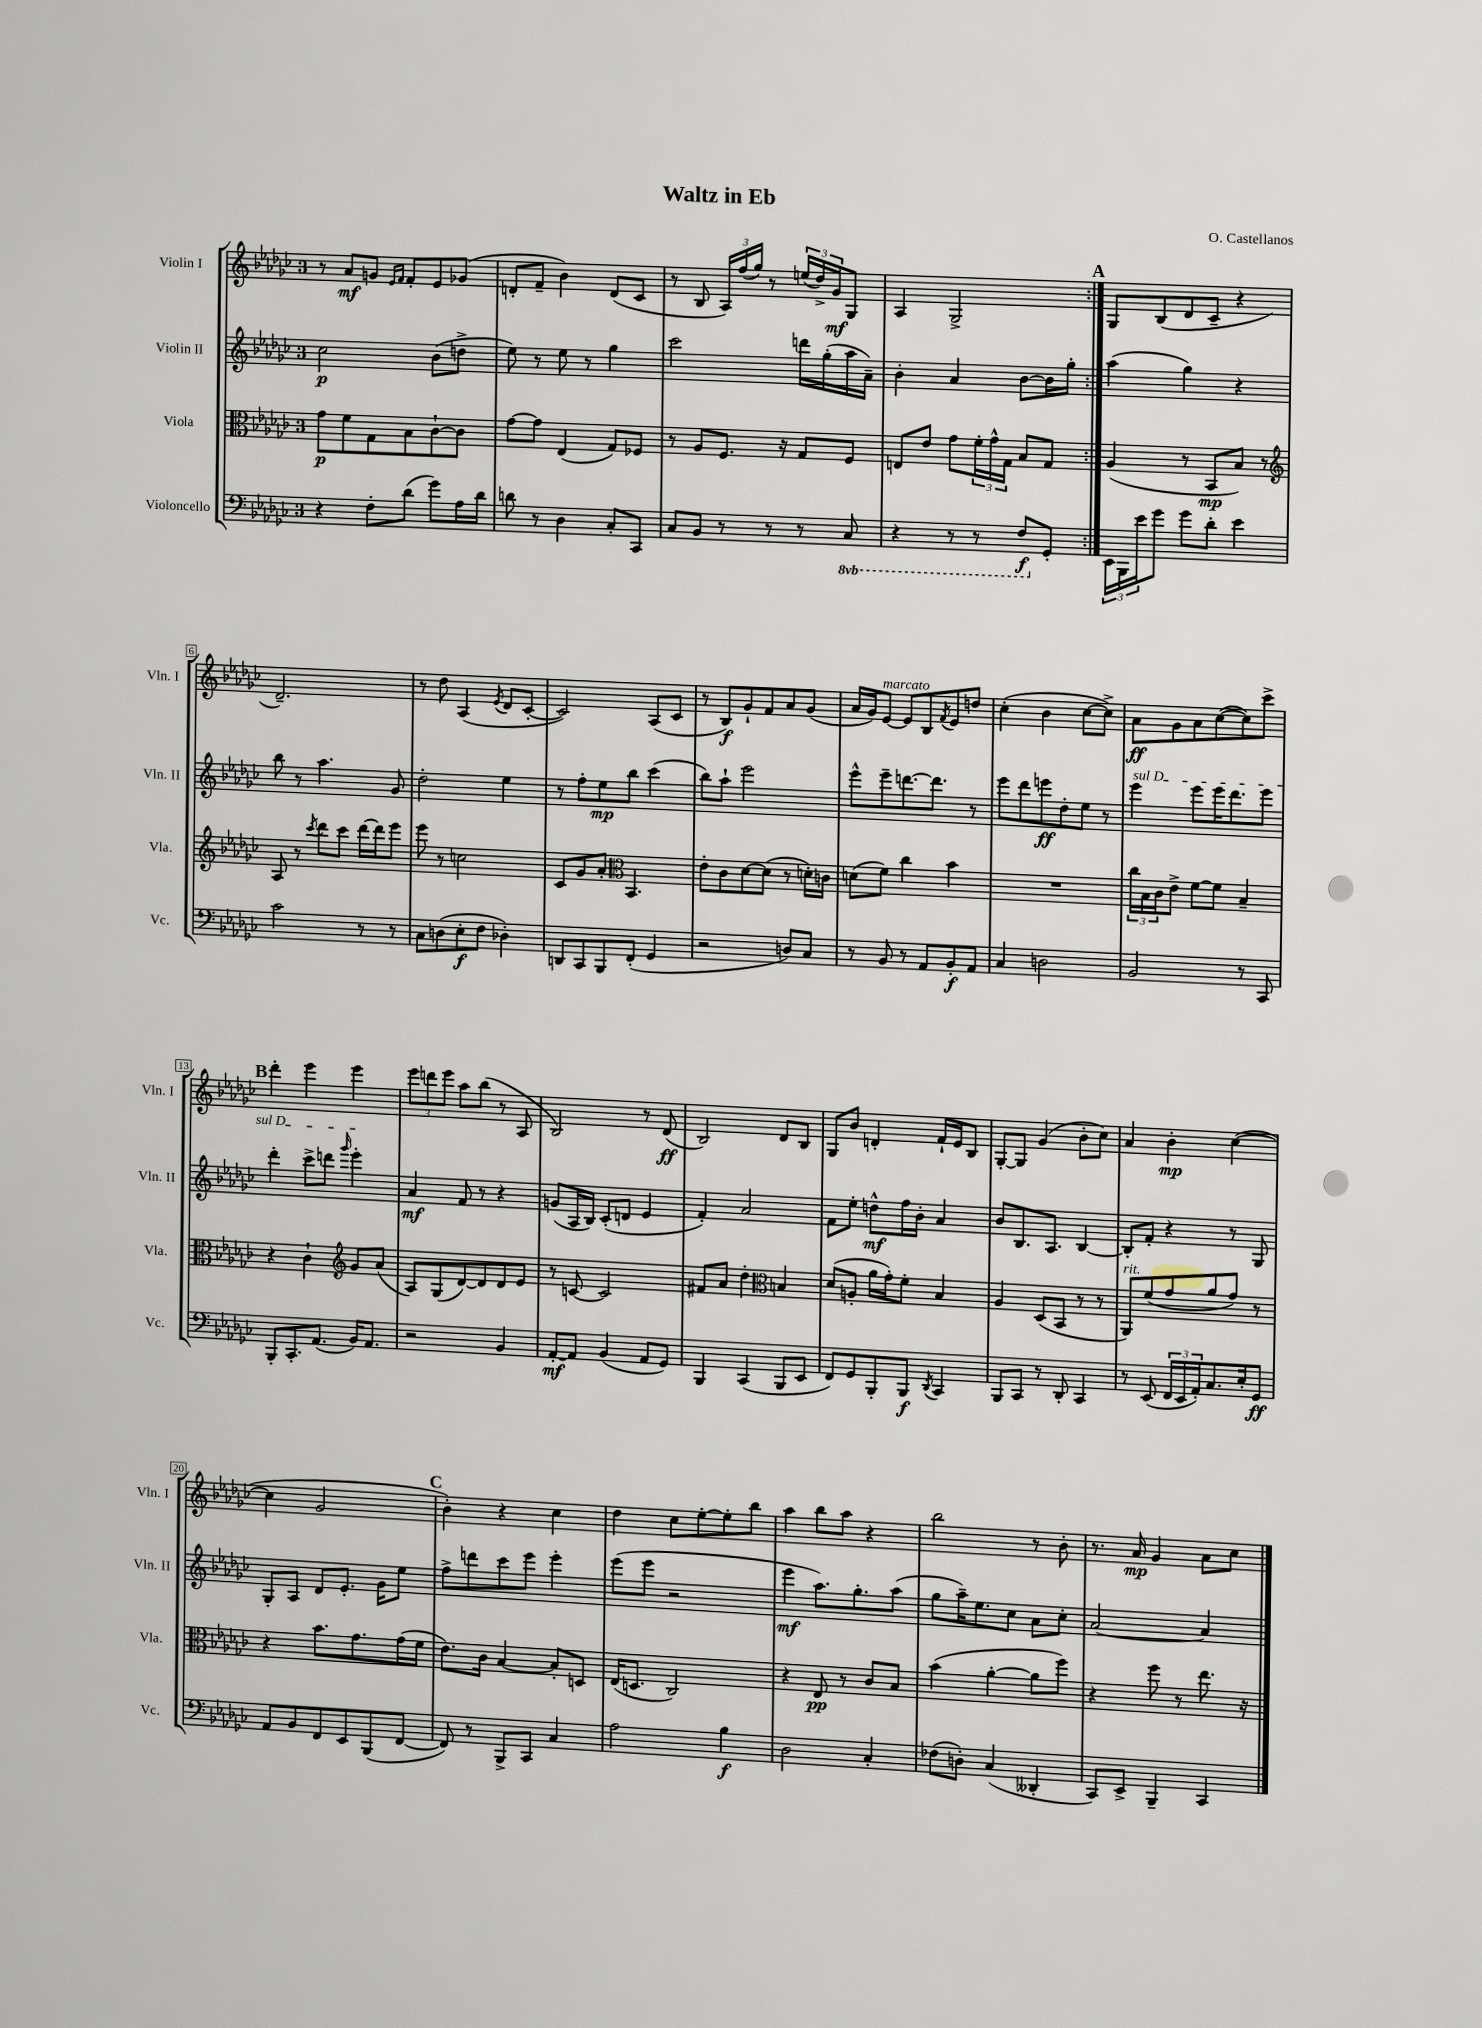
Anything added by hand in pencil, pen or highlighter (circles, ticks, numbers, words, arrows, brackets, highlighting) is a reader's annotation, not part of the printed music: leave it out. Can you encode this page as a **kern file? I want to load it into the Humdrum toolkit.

**kern	**dynam	**kern	**dynam	**kern	**dynam	**kern	**dynam
*part4	*part4	*part3	*part3	*part2	*part2	*part1	*part1
*staff4	*staff4	*staff3	*staff3	*staff2	*staff2	*staff1	*staff1
*I"Violoncello	*	*I"Viola	*	*I"Violin II	*	*I"Violin I	*
*I'Vc.	*	*I'Vla.	*	*I'Vln. II	*	*I'Vln. I	*
*clefF4	*	*clefC3	*	*clefG2	*	*clefG2	*
*k[b-e-a-d-g-c-]	*	*k[b-e-a-d-g-c-]	*	*k[b-e-a-d-g-c-]	*	*k[b-e-a-d-g-c-]	*
*M3/4	*	*M3/4	*	*M3/4	*	*M3/4	*
=1	=1	=1	=1	=1	=1	=1	=1
4r	.	8g-\L	p	2cc-\	p	8r	.
.	.	8f\	.	.	.	8a-/L	mf
8F'\L	.	8G-\	.	.	.	8gn/J	.
.	.	.	.	.	.	16qqe-/LL	.
.	.	.	.	.	.	16qqf/JJ	.
(8d-\J	.	8B-\	.	.	.	8f'/L	.
8g-\L)	.	[8c-`\	.	(8b-\L	.	8e-/	.
16A-\L	.	8c-\J]	.	8ddn^\J	.	(8g-X/J	.
16d-\JJ	.	.	.	.	.	.	.
=2	=2	=2	=2	=2	=2	=2	=2
8dn\	.	[8g-\L	.	8ee-\)	.	8dn'/L	.
8r	.	8g-\J]	.	8r	.	8f~/J	.
4D-\	.	(4E-/	.	8ee-\	.	4b-\)	.
.	.	.	.	8r	.	.	.
8C-'/L	.	8G-/L)	.	4gg-\	.	(8d/L	.
8CC-/J	.	8F-X/J	.	.	.	8c-/J	.
=3	=3	=3	=3	=3	=3	=3	=3
8C-/L	.	8r	.	2ccc-\	.	8r	.
8BB-/J	.	8A-/L	.	.	.	8B-/	.
8r	.	8.F/J	.	.	.	24A-/LL)	.
.	.	.	.	.	.	(24ff/	.
.	.	.	.	.	.	24gg-/JJ)	.
8r	.	.	.	.	.	8r	.
.	.	16r	.	.	.	.	.
8r	.	8G-/L	.	16dddn\LL	.	(24een/LL	.
.	.	.	.	.	.	24dd-^/)	.
.	.	.	.	(16gg-'\	.	.	.
.	.	.	.	.	.	24g-/J	mf
*8ba	*	*	*	*	*	*	*
8CC-/	.	8F/J	.	16aa-\	.	8G-/J	.
.	.	.	.	16a-~\JJ)	.	.	.
=4	=4	=4	=4	=4	=4	=4	=4
4r	.	8En/L	.	4b-'\	.	4A-/	.
.	.	8e-/J	.	.	.	.	.
8r	.	8g-\L	.	4a-/	.	2G-^/	.
8r	.	24f'\L	.	.	.	.	.
.	.	24g-^^\	.	.	.	.	.
.	.	24G-\JJ	.	.	.	.	.
8FF/L	f	8B-/L	.	[8b-\L	.	.	.
*X8ba	*	*	*	*	*	*	*
8GG-'/J	.	8G-/J	.	16b-\L]	.	.	.
.	.	.	.	16gg-'\JJ	.	.	.
!!LO:REH:place=s1:t=A
=5:|!	=5:|!	=5:|!	=5:|!	=5:|!	=5:|!	=5:|!	=5:|!
24EE-\LL	.	(4A-/	.	(4aa-\	.	8G-/L	.
24BBB-\	.	.	.	.	.	.	.
24e-\J	.	.	.	.	.	.	.
8g-\J	.	.	.	.	.	(8B-/	.
8g-\L	.	8r	.	4gg-\)	.	8d-/	.
8d-'\J	.	8BB-/L	mp	.	.	8c-~/J	.
4e-\	.	8B-/J)	.	4r	.	4r	.
.	.	8r	.	.	.	.	.
!!LO:LB:g=z
=6	=6	=6	=6	=6	=6	=6	=6
*	*	*clefG2	*	*	*	*	*
2c-\	.	8A-/	.	8bb-\	.	2.d-~/)	.
.	.	8r	.	8r	.	.	.
.	.	8qccc-/	.	.	.	.	.
.	.	8ddd-\L	.	4.aa-\	.	.	.
.	.	8ccc-\J	.	.	.	.	.
8r	.	[16ddd-\LL	.	.	.	.	.
.	.	16ddd-\J]	.	.	.	.	.
8r	.	8eee-\J	.	8g-/	.	.	.
=7	=7	=7	=7	=7	=7	=7	=7
8C-\L	.	8eee-\	.	2dd-'\	.	8r	.
(8Dn\	.	8r	.	.	.	8dd-\	.
8E-'\	f	2ccn\	.	.	.	(4A-/	.
8F\J	.	.	.	.	.	.	.
.	.	.	.	.	.	8qe-/	.
4D-X'\)	.	.	.	4ee-\	.	8d-/L	.
.	.	.	.	.	.	[8c-'/J	.
=8	=8	=8	=8	=8	=8	=8	=8
8DDn/L	.	8c-/L	.	8r	.	2c-/])	.
8CC-/	.	8g-/	.	8ff'\L	.	.	.
8BBB-/	.	8a-'/J	.	8ee-\	mp	.	.
*	*	*clefC3	*	*	*	*	*
(8FF'/J	.	4.BB-/	.	8bb-\J	.	.	.
4GG-/	.	.	.	(4ccc-\	.	(8A-/L	.
.	.	.	.	.	.	8c-/J	.
=9	=9	=9	=9	=9	=9	=9	=9
2r	.	8e-'\L	.	8bb-\L)	.	8r	.
.	.	8c-\	.	8aa-`\J	.	8B-/L)	f
.	.	[8d-\	.	2eee-\	.	8g-`/	.
.	.	(8d-\J]	.	.	.	8f/	.
8Dn/L)	.	8r	.	.	.	8a-/	.
8C-/J	.	16dn'\LL)	.	.	.	(8g-/J	.
.	.	16cn\JJ	.	.	.	.	.
=10	=10	=10	=10	=10	=10	=10	=10
8r	.	(8dn\L	.	8eee-^^\L	.	16a-/LL	.
.	.	.	.	.	.	16g-/J)	.
!	!	!	!	!	!	!LO:TX:a:i:t=marcato	!
8BB-/	.	8f\J)	.	8eee-~\	.	[8e-/J	.
8r	.	4cc-\	.	[8.dddn\	.	8e-/L]	.
8AA-/L	.	.	.	.	.	8B-/	.
.	.	.	.	8.ddd\J]	.	.	.
.	.	.	.	.	.	8qf/	.
8BB-'/	f	4b-\	.	.	.	8e-/	.
8AA-/J	.	.	.	8r	.	8ddn/J	.
=11	=11	=11	=11	=11	=11	=11	=11
4C-/	.	2.r	.	8eee-\L	.	(4cc-'\	.
.	.	.	.	8ddd-\	.	.	.
2Dn\	.	.	.	8eeen\	ff	4b-\	.
.	.	.	.	8dd-'\	.	.	.
.	.	.	.	8ee-\J	.	[8cc-\L	.
.	.	.	.	8r	.	8cc-^\J])	.
=12	=12	=12	=12	=12	=12	=12	=12
!	!	!	!	!LO:TX:a:i:t=sul D	!	!	!
2BB-/	.	24cc-\LL	.	4eee-\	.	8a-\L	ff
.	.	24B-\	.	.	.	.	.
.	.	24c-\J	.	.	.	.	.
.	.	8e-^\J	.	.	.	8g-\	.
.	.	[8f\L	.	8eee-\L	.	8a-\	.
.	.	8f\J]	.	16eee-\K	.	([8cc-\	.
.	.	.	.	8.ddd-\	.	.	.
8r	.	4B-~/	.	.	.	8cc-\])	.
8CC-/	.	.	.	8eee-\J	.	8ccc-^\J	.
!!LO:LB:g=z
!!LO:REH:place=s1:t=B
=13	=13	=13	=13	=13	=13	=13	=13
8BBB-'/L	.	4r	.	4ddd-'\	.	4ddd-'\	.
8.CC-'/	.	.	.	.	.	.	.
.	.	4c-`\	.	8ccc-^\L	.	4eee-\	.
(8.AA-/J	.	.	.	.	.	.	.
.	.	.	.	8dddn\J	.	.	.
*	*	*clefG2	*	*	*	*	*
.	.	.	.	16qqggg-/	.	.	.
16BB-/KL)	.	8g-/L	.	4eee-'\	.	4eee-\	.
8.AA-/J	.	.	.	.	.	.	.
.	.	(8a-/J	.	.	.	.	.
=14	=14	=14	=14	=14	=14	=14	=14
2r	.	8A-/L)	.	4a-/	mf	12eee-\L	.
.	.	.	.	.	.	12dddn\	.
.	.	(8G-/	.	.	.	.	.
.	.	.	.	.	.	12eee-\J	.
.	.	[8d-/)	.	8f/	.	8aa-\L	.
.	.	8d-/]	.	8r	.	(8bb-\J	.
4BB-/	.	8d-/	.	4r	.	8r	.
.	.	8e-/J	.	.	.	8A-/	.
=15	=15	=15	=15	=15	=15	=15	=15
[8AA-'/L	mf	8r	.	(8gn/L	.	2B-/)	.
8AA-/J]	.	[8cn/	.	16A-/L	.	.	.
.	.	.	.	16B-/JJ)	.	.	.
(4BB-/	.	2c/]	.	(8c-'/L	.	.	.
.	.	.	.	8dn/J	.	.	.
8AA-/L	.	.	.	4e-/	.	8r	.
8GG-/J)	.	.	.	.	.	(8d-/	ff
=16	=16	=16	=16	=16	=16	=16	=16
4BBB-/	.	8f#X/L	.	4f'/)	.	2B-/)	.
.	.	8a-/J	.	.	.	.	.
(4CC-/	.	4dd-'\	.	2a-/	.	.	.
*	*	*clefC3	*	*	*	*	*
8BBB-/L	.	4Bn/	.	.	.	8d-/L	.
8EE-/J	.	.	.	.	.	8B-/J	.
=17	=17	=17	=17	=17	=17	=17	=17
8FF/L)	.	(8d-/L	.	8f\L	.	8G-/L	.
8GG-/	.	8An'/J	.	8ee-'\J	.	8b-/J	.
8BBB-'/	.	16a-\LL	.	8ddn^^\L	mf	4dn'/	.
.	.	16g-'\J)	.	.	.	.	.
8BBB-/J	f	8f'\J	.	16ff\L	.	.	.
.	.	.	.	16b-'\JJ	.	.	.
8qDD-/	.	.	.	.	.	.	.
4CC-/	.	4B-/	.	4a-/	.	16f`/LL	.
.	.	.	.	.	.	16e-/J	.
.	.	.	.	.	.	8B-/J	.
=18	=18	=18	=18	=18	=18	=18	=18
8BBB-/L	.	4A-/	.	8b-/L	.	[8G-'/L	.
8CC-/J	.	.	.	8.B-/	.	8G-/J]	.
8r	.	(8D-/L	.	.	.	(4g-/	.
.	.	.	.	8.A-/J	.	.	.
8DD-'/	.	8BB-/J	.	.	.	.	.
4CC-/	.	8r	.	[4B-/	.	8b-'\L	.
.	.	8r	.	.	.	8cc-\J)	.
=19	=19	=19	=19	=19	=19	=19	=19
!	!	!LO:TX:a:i:t=rit.	!	!	!	!	!
8r	.	8AA-/L)	.	8B-'/L]	.	4a-/	.
(8EE-/	.	(8f/	.	8f'/J	.	.	.
24FF/LL	.	8g-/	.	4r	.	4b-'\	mp
24EE-/	.	.	.	.	.	.	.
24AA-'/J)	.	.	.	.	.	.	.
8.C-/	.	8a-/	.	.	.	.	.
.	.	8g-/J)	.	8r	.	([4cc-\	.
16E-'/k	.	.	.	.	.	.	.
8GG-/J	ff	8r	.	8G-/	.	.	.
!!LO:LB:g=z
=20	=20	=20	=20	=20	=20	=20	=20
8AA-/L	.	4r	.	8G-'/L	.	4cc-\]	.
8BB-/	.	.	.	8A-/J	.	.	.
8FF/	.	8.b-\L	.	8d-/L	.	2g-/	.
8EE-/	.	.	.	8.e-'/J	.	.	.
.	.	8.g-\	.	.	.	.	.
(8BBB-/	.	.	.	.	.	.	.
.	.	.	.	16g-\KL	.	.	.
[8FF/J	.	(16g-\L	.	8ee-\J	.	.	.
.	.	16f\JJ	.	.	.	.	.
!!LO:REH:place=s1:t=C
=21	=21	=21	=21	=21	=21	=21	=21
8FF/])	.	8.e-\L)	.	8ff^\L	.	4b-'\)	.
8r	.	.	.	8dddn\	.	.	.
.	.	16c-\Jk	.	.	.	.	.
8BBB-^/L	.	[4B-/	.	8ccc-\	.	4r	.
8CC-/J	.	.	.	8eee-\J	.	.	.
4C-/	.	8B-'/L]	.	4eee-'\	.	4cc-\	.
.	.	8Dn/J	.	.	.	.	.
=22	=22	=22	=22	=22	=22	=22	=22
2A-\	.	(16E-/KL	.	(8eee-\L	.	4dd-\	.
.	.	8.Dn/J	.	.	.	.	.
.	.	.	.	8eee-\J	.	.	.
.	.	2C-/)	.	2r	.	8cc-\L	.
.	.	.	.	.	.	[8ee-'\	.
4B-\	f	.	.	.	.	8ee-'\]	.
.	.	.	.	.	.	8bb-\J	.
=23	=23	=23	=23	=23	=23	=23	=23
2D-\	.	4r	.	4eee-\	mf	4aa-\	.
.	.	8E-/	pp	8.aa-\L)	.	8bb-\L	.
.	.	8r	.	.	.	8aa-\J	.
.	.	.	.	8.gg-'\	.	.	.
4C-'/	.	8c-/L	.	.	.	4r	.
.	.	8B-/J	.	(8aa-\J	.	.	.
=24	=24	=24	=24	=24	=24	=24	=24
(8F-X\L	.	(4b-\	.	8gg-\L	.	2bb-\	.
8Dn'\J)	.	.	.	16aa-~\K)	.	.	.
.	.	.	.	8.ee-\	.	.	.
(4C-/	.	[4a-'\	.	.	.	.	.
.	.	.	.	8cc-\J	.	.	.
4DD--X'/	.	8a-\L]	.	8a-\L	.	8r	.
.	.	8ff\J)	.	8cc-'\J	.	8b-'\	.
=25	=25	=25	=25	=25	=25	=25	=25
8CC-/L)	.	4r	.	[2a-/	.	8.r	.
8EE-^/J	.	.	.	.	.	.	.
.	.	.	.	.	.	16a-/	mp
4BBB-~/	.	8ff\	.	.	.	4g-/	.
.	.	8r	.	.	.	.	.
4CC-/	.	8.ee-\	.	4a-/]	.	8a-\L	.
.	.	.	.	.	.	8cc-\J	.
.	.	16r	.	.	.	.	.
==	==	==	==	==	==	==	==
*-	*-	*-	*-	*-	*-	*-	*-
